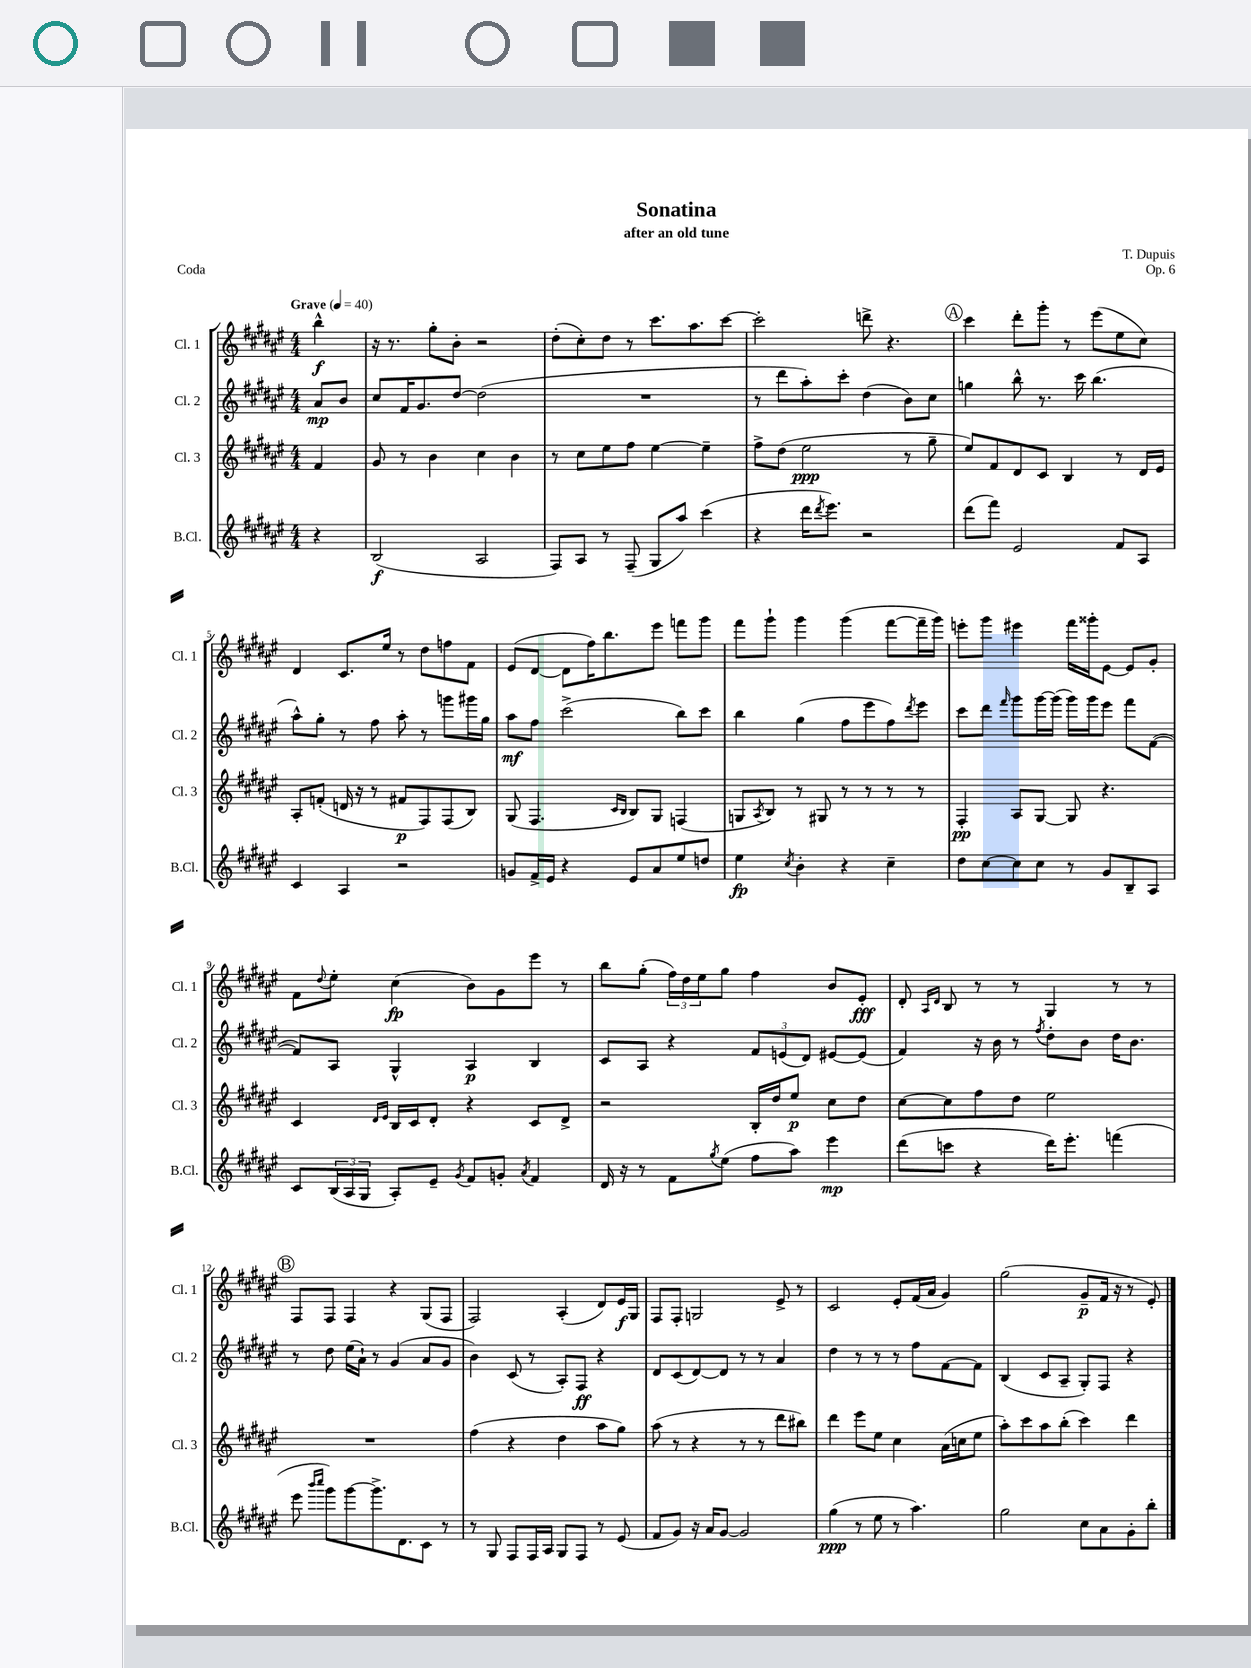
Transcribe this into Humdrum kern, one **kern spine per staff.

**kern	**kern	**kern	**kern
*staff4	*staff3	*staff2	*staff1
*clefG2	*clefG2	*clefG2	*clefG2
*k[f#c#g#d#a#e#]	*k[f#c#g#d#a#e#]	*k[f#c#g#d#a#e#]	*k[f#c#g#d#a#e#]
*M4/4	*M4/4	*M4/4	*M4/4
*MM40	*MM40	*MM40	*MM40
4r	4f#/	8a#/L	4bb^^\
.	.	8b/J	.
=	=	=	=
(2B/	8g#/	8cc#/L	16r
.	.	.	8.r
.	8r	16f#/K	.
.	.	8.g#/	.
.	4b\	.	8gg#'\L
.	.	[8dd#/J	8b'\J
2A#/	4cc#\	(2dd#\]	2r
.	4b\	.	.
=	=	=	=
8F#/L)	8r	1r	(8dd#'\L
8A#/J	8cc#\L	.	8cc#'\)
8r	8ee#\	.	8dd#\J
(8F#~/	8ff#\J	.	8r
8G#/L	[4ee#\	.	8.ccc#\L
8aa#/J)	.	.	.
.	.	.	8.aa#\
(4ccc#\	4ee#~\]	.	.
.	.	.	[8ccc#\J
=	=	=	=
4r	8ff#^\L	8r	2ccc#'\]
.	(8dd#\J	8ddd#\L	.
16ddd#\LK	2ee#\	8aa#'\)	.
8qddd#/	.	.	.
8.eee#\J)	.	.	.
.	.	8ccc#'\J	.
2r	.	(4dd#\	8ddd^\
.	.	.	4.r
.	8r	8b\L)	.
.	8gg#~\	8cc#\J	.
=	=	=	=
(8ddd#\L	8ee#/L)	4gg\	4ccc#\
8fff#\J)	8f#/	.	.
2e#/	8d#/	8bb^^\	8ddd#'\L
.	8c#/J	8.r	8ggg#'\J
.	4B/	.	8r
.	.	16ccc#\	.
.	.	(4.bb\	(8eee#\L
8f#/L	8r	.	8ee#\
8A#/J	16d#/LL	.	8cc#\J)
.	16e#/JJ	.	.
=	=	=	=
4c#/	8A#'/L	8aa#^^\L)	4d#/
.	(8f'/J	8gg#'\J	.
4A#/	16d/	8r	8.c#/L
.	16r	.	.
.	8r	8ff#\	.
.	.	.	16ee#/Jk
2r	8f#/L	8aa#'\	8r
.	8F#/)	8r	8dd#\L
.	(8F#/	8ggg\L	8ff\
.	8B/J)	16ggg#\L	8f#\J
.	.	16gg#\JJ	.
=	=	=	=
8g/L	(8G#/	8aa#\L	(8e#/L
16f#^/L	4.F#/	8ff#\J	[8d#/J
16e#/JJ	.	.	.
4r	.	(2ccc#^\	8d#\]L
.	.	.	16ff#\K)
.	.	.	8.bb\
.	16qqc#/LL	.	.
.	16qqB/JJ	.	.
8e#/L	8B/L)	.	.
8a#/	8G#/J	.	8eee#\J
8ee#/	(4F/	8bb\L)	8fff\L
8dd/J	.	8ccc#\J	8ggg#\J
=	=	=	=
4ee#\	8G/L	4bb\	8fff#\L
.	8qA#/	.	.
.	8B/J)	.	8ggg#`\J
8qcc#/	.	.	.
4b'\	8r	(4gg#\	4ggg#\
.	8G#/	.	.
4r	8r	8ff#\L	(4ggg#\
.	8r	8eee#\	.
4cc#~\	8r	8ff#\)	[8fff#\L
.	.	8qddd#/	.
.	8r	8eee#\J	16fff#~\]L
.	.	.	16ggg#\JJ)
=	=	=	=
8dd#\L	4F#'/	8ccc#\L	8eee'\L
[8cc#\	.	8ddd#\J	8ggg#\J
.	.	16qqfff#/	.
8cc#\]	8A#/L	8ggg#\L	4eee#\
8cc#\J	[8G#/J	[16ggg#\L	.
.	.	(16ggg#\]JJ	.
8r	8G#/]	16ggg#\LL)	16fff#\LL
.	.	16ggg#\J	16ggg##'\J
8g#/L	4.r	8eee#\J	[8e#\J
8B~/	.	8fff#\L	8e#/]L
8A#/J	.	([8f#\J	8g#'/J
=	=	=	=
8c#/L	4c#/	8f#/]L)	8f#\L
.	.	.	8qqdd#/
(24B/L	.	8A#/J	8ee#'\J
24A#/	.	.	.
24G#/JJ	.	.	.
.	16qqd#/LL	.	.
.	16qqe#/JJ	.	.
8A#'/L)	16B/LL	4G#^^/	(4cc#\
.	16c#/J	.	.
8e#~/J	8d#'/J	.	.
8qg#/	.	.	.
8f#/L	4r	4A#/	8b\L)
8g'/J	.	.	8g#\
8qa#/	.	.	.
4f#/	8c#/L	4B/	8eee#\J
.	8d#^/J	.	8r
=	=	=	=
16d#/	2r	8c#/L	8bb\L
16r	.	.	.
8r	.	8A#/J	(8gg#'\J
8f#\L	.	4r	24ff#\LL)
.	.	.	24dd#\
.	.	.	24ee#\J
8qgg#/	.	.	.
(8ee#\J	.	.	8gg#\J
8ff#\L	16B'/LL	12f#/L	4ff#\
.	16dd#/J	.	.
.	.	(12e/	.
8aa#\J)	8ee#/J	.	.
.	.	12d#/J)	.
4eee#\	8cc#\L	[8e#/L	8b/L
.	8dd#\J	(8e#/]J	8e#'/J
=	=	=	=
(8ddd#\L	[8cc#\L	4f#/)	8d#'/
.	.	.	16qqA#/LL
.	.	.	16qqd#/JJ
8ccc\J	8cc#\]	.	8B/
4r	8ff#\	16r	8r
.	.	16b\	.
.	8dd#\J	8r	8r
.	.	8qff#/	.
16ddd#\LK)	2ee#\	8dd#'\L	4G#/
8.eee#'\J	.	.	.
.	.	8b\J	.
(4fff\	.	16dd#\LK	8r
.	.	8.b\J	.
.	.	.	8r
=	=	=	=
8eee#\	1r	8r	8F#/L
16qqbbb/LL	.	.	.
16qqcccc#/JJ	.	.	.
8ggg#\L)	.	8dd#\	8F#/J
[8ggg#\	.	(16ee#\LL	4F#/
.	.	16a#`\JJ)	.
8.ggg#^\]	.	8r	.
.	.	(4g#/	4r
8.d#\	.	.	.
8c#\J	.	8a#/L	(8G#/L
8r	.	8g#/J	8F#/J
=	=	=	=
8r	(4ff#\	4b\)	2F#/)
8G#/	.	.	.
8F#/L	4r	(8c#/	.
16F#/L	.	8r	.
16A#/JJ	.	.	.
8G#/L	4dd#\	8A#'/L)	(4A#'/
8F#/J	.	8F#/J	.
8r	8aa#\L	4r	8d#/L)
(8e#/	8gg#\J)	.	16e#/L
.	.	.	16G#/JJ
=	=	=	=
8f#/L	(8aa#\	8d#/L	8F#/L
8g#/J)	8r	(8c#/	8F#'/J
16r	4r	[8d#/)	2G/
16a#/LK	.	.	.
[8g#/J	.	8d#/]J	.
2g#/]	8r	8r	.
.	8r	8r	.
.	8ddd#\L	4a#/	8e#^/
.	8bb#\J)	.	8r
=	=	=	=
(4gg#\	4ddd#\	4dd#\	2c#/
8r	8eee#\L	8r	.
8ee#\	8ee#\J	8r	.
8r	4cc#\	8r	8e#'/L
4.aa#\)	.	8ff#\L	(16f#/L
.	.	.	16a#/JJ
.	(16a#\LL	[8f#\	4g#/)
.	16cc\J	.	.
.	8ee#\J	8f#\]J	.
=	=	=	=
2gg#\	8aa#'\L)	(4B/	(2gg#\
.	8ccc#\	.	.
.	8aa#\	8c#/L	.
.	(8bb'\J	8A#~/J	.
8cc#\L	4ccc#\)	8G#'/L)	8g#~/L
8a#\	.	8F#/J	16f#/Jk
.	.	.	16r
8g#'\	4ddd#\	4r	8r
8bb'\J	.	.	8e#'/)
==	==	==	==
*-	*-	*-	*-
